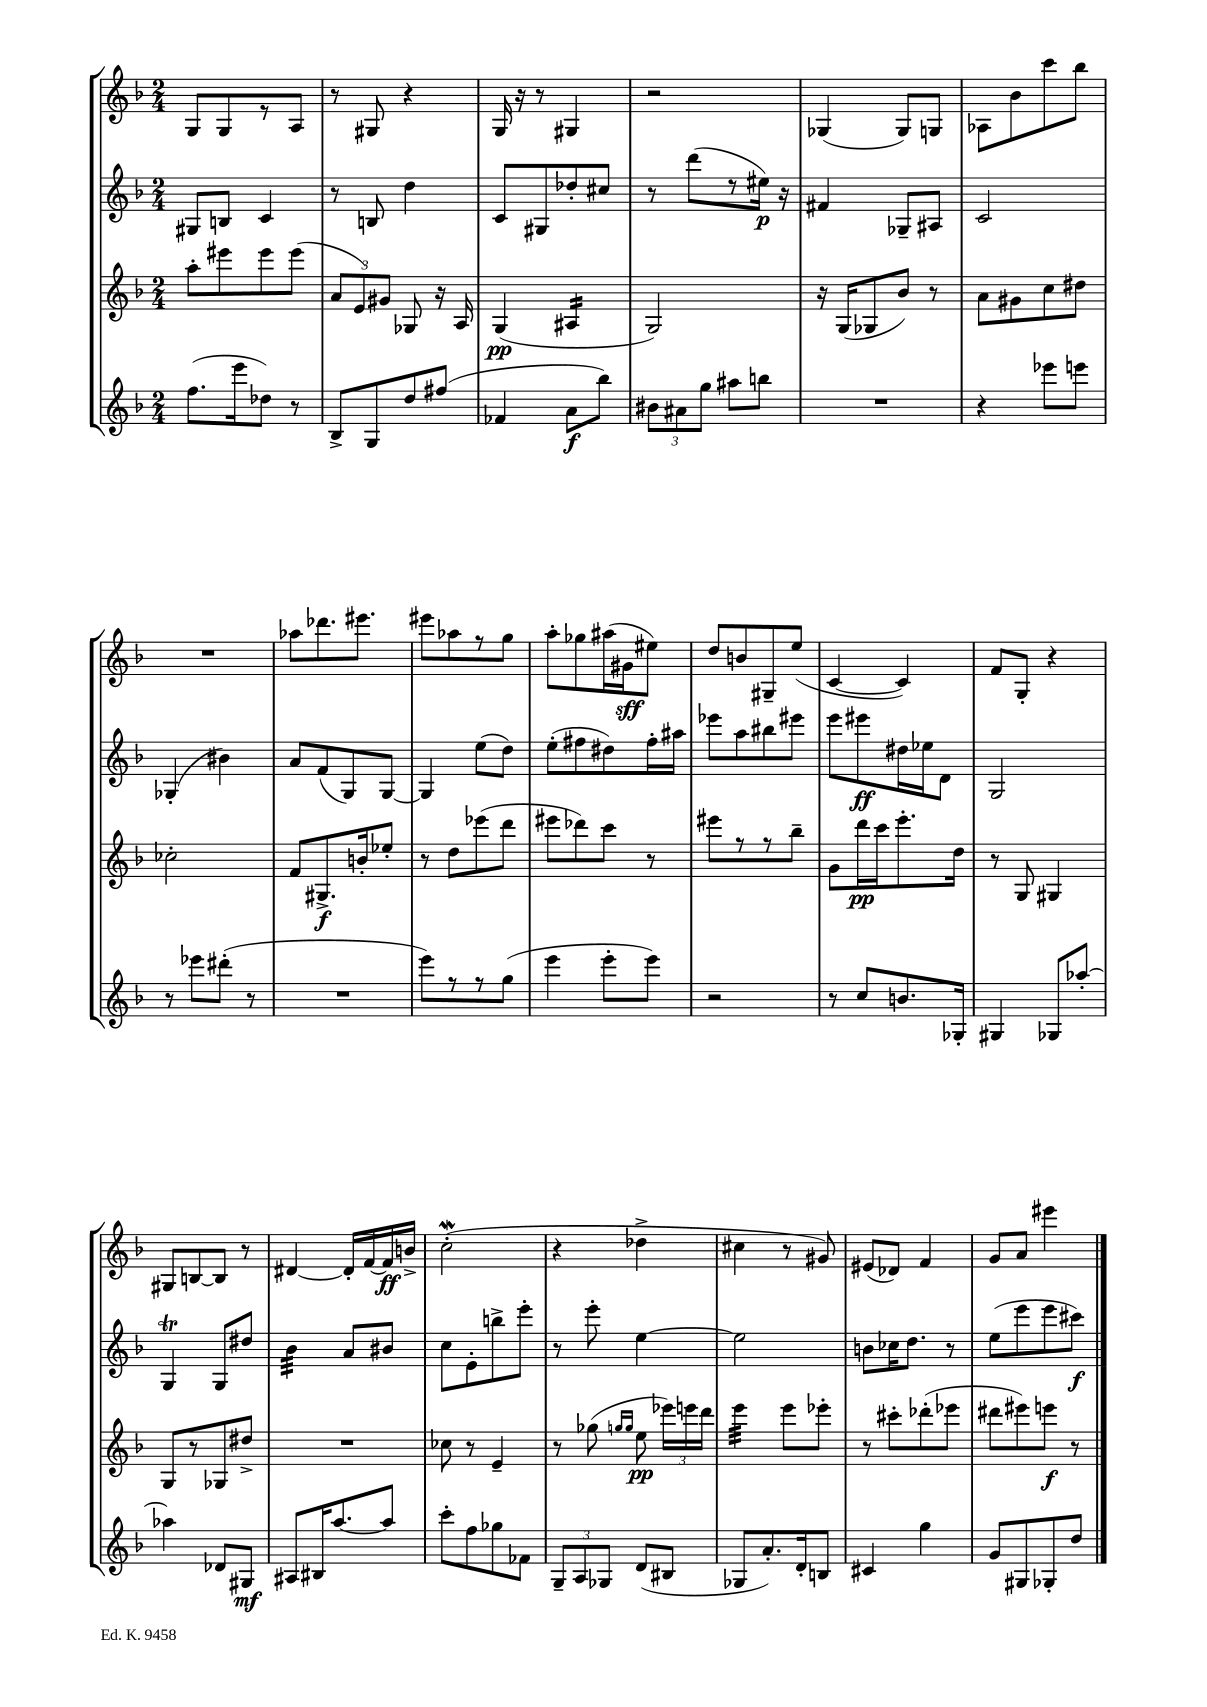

**kern	**kern	**kern	**kern
*staff4	*staff3	*staff2	*staff1
*clefG2	*clefG2	*clefG2	*clefG2
*k[b-]	*k[b-]	*k[b-]	*k[b-]
*M2/4	*M2/4	*M2/4	*M2/4
(8.ff	8aa'	8G#	8G
.	8eee#	8B	8G
16eee	.	.	.
8dd-)	8eee#	4c	8r
8r	(8eee#	.	8A
=	=	=	=
8B-^	12a	8r	8r
.	12e)	.	.
8G	.	8B	8G#
.	12g#	.	.
8dd	8G-	4dd	4r
(8ff#	16r	.	.
.	16A	.	.
=	=	=	=
4f-	(4G	8c	16G
.	.	.	16r
.	.	8G#	8r
8a	4A#	8dd-'	4G#
8bb-)	.	8cc#	.
=	=	=	=
12b#	2G)	8r	2r
12a#	.	.	.
.	.	(8ddd	.
12gg	.	.	.
8aa#	.	8r	.
8bb	.	16ee#)	.
.	.	16r	.
=	=	=	=
2r	16r	4f#	(4G-
.	(16G	.	.
.	8G-	.	.
.	8b-)	8G-~	8G-)
.	8r	8A#	8G
=	=	=	=
4r	8a	2c	8A-
.	8g#	.	8b-
8eee-	8cc	.	8ccc
8eee	8dd#	.	8bb-
=	=	=	=
8r	2cc-'	(4G-'	2r
8eee-	.	.	.
(8ddd#'	.	4b#)	.
8r	.	.	.
=	=	=	=
2r	8f	8a	8aa-
.	8.G#^	(8f	8.ddd-
.	.	8G)	.
.	16b'	.	8.eee#
.	8ee-'	[8G	.
=	=	=	=
8eee)	8r	4G]	8eee#
8r	8dd	.	8aa-
8r	(8eee-	(8ee	8r
(8gg	8ddd	8dd)	8gg
=	=	=	=
4eee	8eee#	(8ee'	8aa'
.	8ddd-)	8ff#	8gg-
8eee'	8ccc	8dd#)	(16aa#
.	.	.	16g#
8eee)	8r	16ff#'	8ee#)
.	.	16aa#	.
=	=	=	=
2r	8eee#	8eee-	8dd
.	8r	8aa	8b
.	8r	8bb#	8G#~
.	8bb-~	8eee#	(8ee
=	=	=	=
8r	8g	8eee	[4c
8cc	16ddd	8eee#	.
.	16ccc	.	.
8.b	8.eee'	16dd#	4c])
.	.	16ee-	.
.	.	8d	.
16G-'	16dd	.	.
=	=	=	=
4G#	8r	2G	8f
.	8G	.	8G'
8G-	4G#	.	4r
[8aa-'	.	.	.
=	=	=	=
4aa-]	8G	4G	8G#
.	8r	.	[8B
8d-	8G-	8G	8B]
8G#	8dd#^	8dd#	8r
=	=	=	=
8A#	2r	4b-	[4d#
16B#	.	.	.
[8.aa	.	.	.
.	.	8a	16d#']
.	.	.	[16f
8aa]	.	8b#	16f]
.	.	.	16b^
=	=	=	=
8ccc'	8cc-	8cc	(2cc'
8ff	8r	8e'	.
8gg-	4e~	8bb^	.
8f-	.	8eee'	.
=	=	=	=
12G~	8r	8r	4r
12A	.	.	.
.	(8gg-	8eee'	.
12G-	.	.	.
.	16qqgg	.	.
.	16qqgg	.	.
(8d	8ee	[4ee	4dd-^
8B#	24eee-)	.	.
.	24eee	.	.
.	24ddd	.	.
=	=	=	=
8G-	4eee	2ee]	4cc#
8.a')	.	.	.
.	8eee	.	8r
16d'	.	.	.
8B	8eee-'	.	8g#)
=	=	=	=
4c#	8r	8b	(8e#
.	8ccc#'	16cc-	8d-)
.	.	8.dd	.
4gg	(8ddd-'	.	4f
.	8eee-	8r	.
=	=	=	=
8g	8ddd#	(8ee	8g
8G#	8eee#)	8eee	8a
8G-'	8eee	8eee	4eee#
8dd	8r	8ccc#)	.
==	==	==	==
*-	*-	*-	*-
